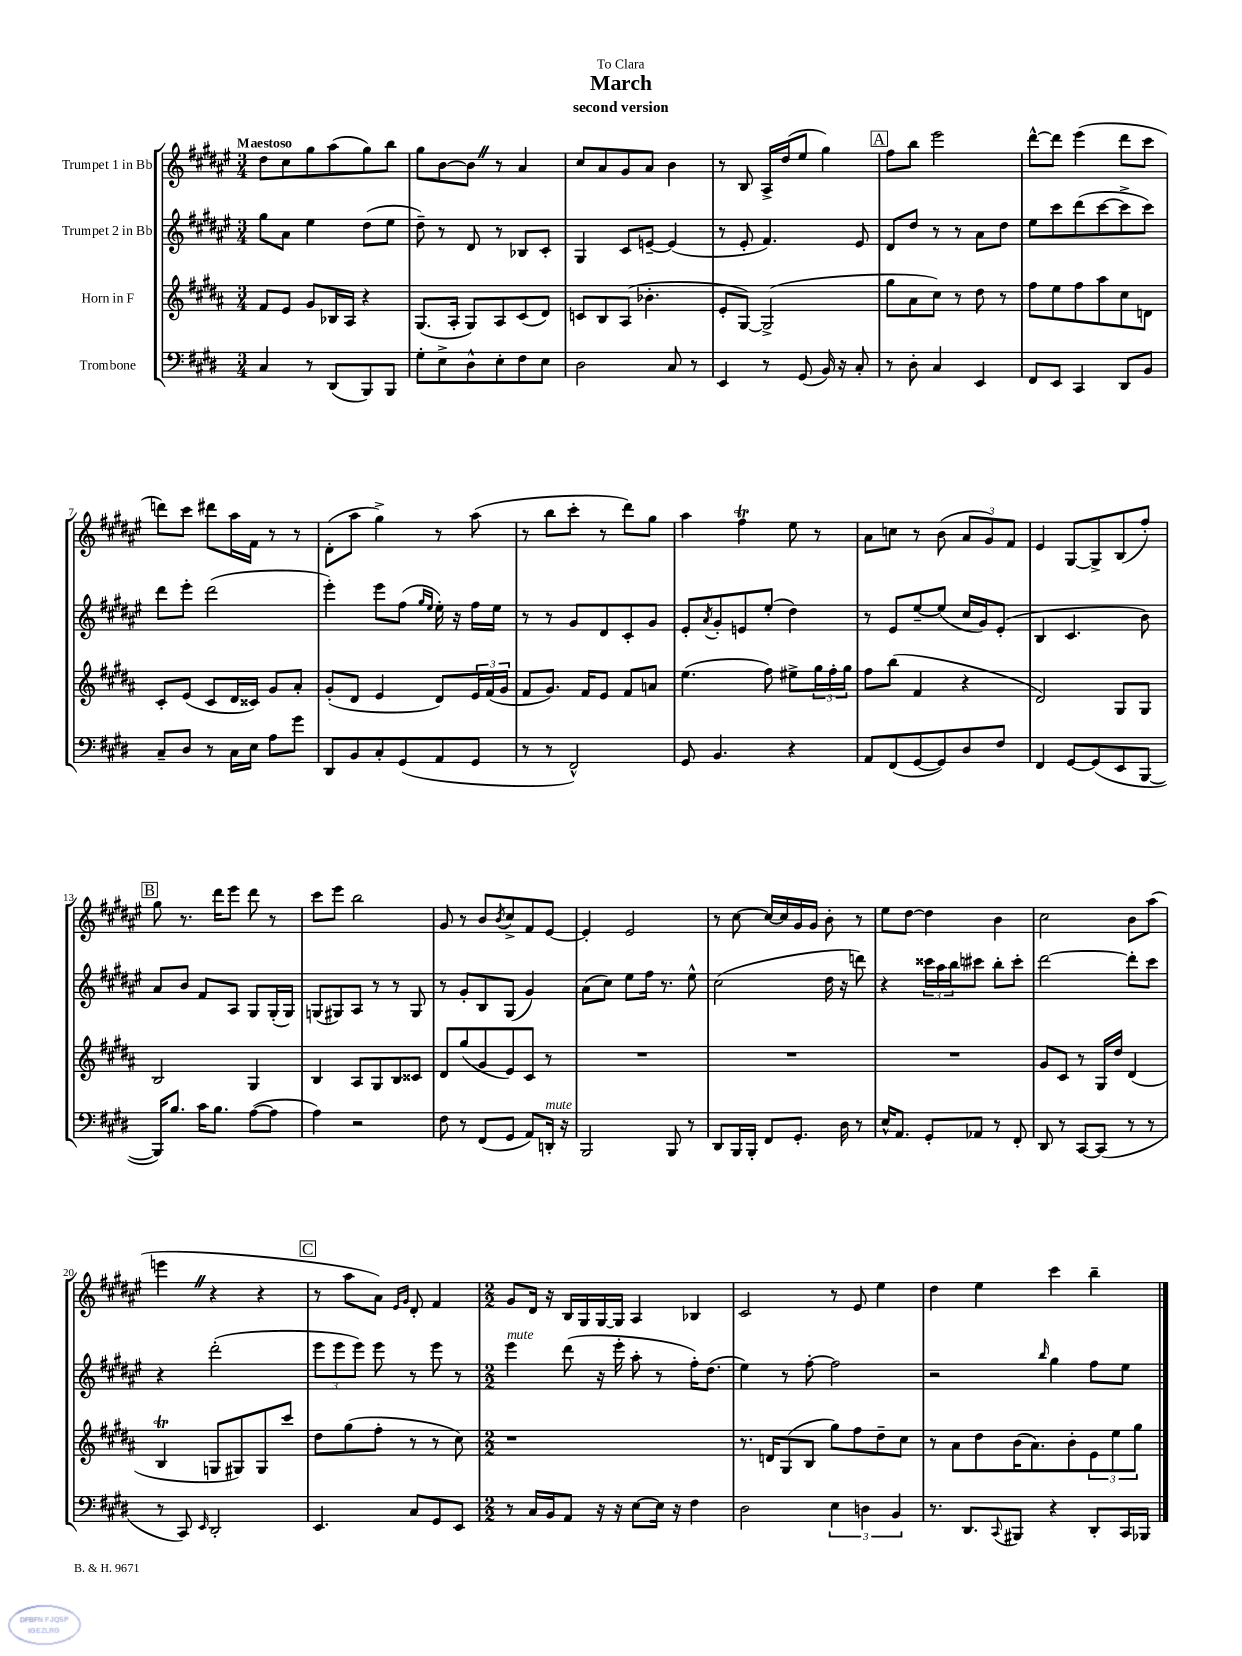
\header { title = "March" subtitle = "second version" dedication = "To Clara" }
<<
\new StaffGroup <<
\new Staff = "s0" \with { instrumentName = "Trumpet 1 in Bb" } {
    \clef treble \key fis \major \numericTimeSignature \time 3/4 \tempo "Maestoso"
    dis''8 cis''8 gis''8 ais''8( gis''8) b''8 |
    gis''8 b'8~ b'8 \once \override BreathingSign.text = \markup { \musicglyph "scripts.caesura.straight" } \breathe r8 ais'4 |
    cis''8 ais'8 gis'8 ais'8 b'4 |
    r8 b8 ais16-> dis''16( eis''8 gis''4) |
    \mark \markup { \box "A" } fis''8 b''8 eis'''2 |
    dis'''8~-^ dis'''8 eis'''4( dis'''8 cis'''8 |
    d'''8) cis'''8 dis'''8 ais''16 fis'16 r8 r8 |
    dis'8-.( ais''8 gis''4->) r8 ais''8( |
    r8 b''8 cis'''8-. r8 dis'''8) gis''8 |
    ais''4 fis''4\trill eis''8 r8 |
    ais'8 c''8 r8 b'8( \tuplet 3/2 { ais'8 gis'8) fis'8 } |
    eis'4 gis8~ gis8-> b8( fis''8-.) |
    \mark \markup { \box "B" } gis''8 r8. dis'''16 eis'''8 dis'''8 r8 |
    cis'''8 eis'''8 b''2 |
    gis'8 r8 b'8 \acciaccatura { b'8 } cis''8-> fis'8 eis'8~ |
    eis'4-. eis'2 |
    r8 cis''8~ cis''16~ cis''16 gis'16 gis'16 b'8-. r8 |
    eis''8 dis''8~ dis''4 b'4 |
    cis''2 b'8 ais''8( |
    e'''4 \once \override BreathingSign.text = \markup { \musicglyph "scripts.caesura.straight" } \breathe r4 r4 |
    \mark \markup { \box "C" } r8 ais''8 ais'8) \grace { eis'16 gis'16 } dis'8-. fis'4 |
    \numericTimeSignature \time 2/2 gis'8 dis'16 r16 b16 gis16 gis16~ gis16 ais4 bes4 |
    cis'2 r8 eis'8 eis''4 |
    dis''4 eis''4 cis'''4 b''4-- \bar "|." |
}
\new Staff = "s1" \with { instrumentName = "Trumpet 2 in Bb" } {
    \clef treble \key fis \major \numericTimeSignature \time 3/4
    gis''8 ais'8 eis''4 dis''8( eis''8 |
    dis''8--) r8 dis'8 r8 bes8 cis'8-. |
    gis4 cis'8 e'8~-- e'4( |
    r8 eis'8-. fis'4.) eis'8 |
    \mark \markup { \box "A" } dis'8 dis''8 r8 r8 ais'8 dis''8 |
    eis''8 cis'''8 dis'''8( cis'''8~ cis'''8-> cis'''8) |
    dis'''8 eis'''8-. dis'''2( |
    eis'''4-.) eis'''8 fis''8( \grace { gis''16 eis''16 } eis''16-.) r16 fis''16 eis''16 |
    r8 r8 gis'8 dis'8 cis'8-. gis'8 |
    eis'8-. \acciaccatura { ais'8 } gis'8-. e'8 eis''8-.( dis''4) |
    r8 eis'8 eis''8~-- eis''8( cis''16 gis'16) eis'8-.( |
    b4 cis'4. b'8) |
    \mark \markup { \box "B" } ais'8 b'8 fis'8 ais8 gis8 gis16-.( gis16) |
    g8( gis8) ais8 r8 r8 gis8 |
    r8 gis'8-. b8 gis8( gis'4) |
    ais'8( cis''8) eis''8 fis''16 r8. eis''8-^ |
    cis''2( dis''16 r16 d'''8) |
    r4 \tuplet 3/2 { cisis'''16 ais''16 b''16 } cis'''8 b''8-. cis'''8-. |
    dis'''2~ dis'''8-. cis'''8 |
    r4 dis'''2-.( |
    \mark \markup { \box "C" } \tuplet 3/2 { eis'''8 eis'''8 eis'''8) } eis'''8 r8 eis'''8 r8 |
    \numericTimeSignature \time 2/2 eis'''4^\markup { \italic "mute" } dis'''8( r16 eis'''16-. ais''8-. r8 fis''16-.) dis''8.( |
    eis''4) r8 fis''8~-. fis''2 |
    r2 \grace { b''16 } gis''4 fis''8 eis''8 \bar "|." |
}
\new Staff = "s2" \with { instrumentName = "Horn in F" } {
    \clef treble \key b \major \numericTimeSignature \time 3/4
    fis'8 e'8 gis'8 bes16 ais16 r4 |
    gis8.( ais16-. gis8) ais8 cis'8( dis'8) |
    c'8 b8 ais8( bes'4.-. |
    e'8-. gis8~) gis2->( |
    \mark \markup { \box "A" } gis''8 ais'8 cis''8) r8 dis''8 r8 |
    fis''8 e''8 fis''8 ais''8 cis''8 d'8 |
    cis'8-. e'8( cis'8 dis'16 cisis'16) gis'8 ais'8-. |
    gis'8-.( dis'8 e'4 dis'8) \tuplet 3/2 { e'16 fis'16( gis'16 } |
    fis'8 gis'8.) fis'16 e'8 fis'8 a'8 |
    e''4.( fis''8) eis''8-> \tuplet 3/2 { gis''16 fis''16-. gis''16 } |
    fis''8 b''8( fis'4 r4 |
    dis'2) gis8 gis8 |
    \mark \markup { \box "B" } b2 gis4 |
    b4 ais8 gis8 b8 cisis'8 |
    dis'8 gis''8( gis'8 e'8) cis'8 r8 |
    R2. |
    R2. |
    R2. |
    gis'8 cis'8 r8 gis16 dis''16 dis'4( |
    b4\trill g8 gis8) gis8 cis'''8 |
    \mark \markup { \box "C" } dis''8 gis''8( fis''8-. r8 r8 cis''8) |
    \numericTimeSignature \time 2/2 r1 |
    r8. d'16 gis8( b8 gis''8) fis''8 dis''8-- cis''8 |
    r8 ais'8 dis''8 b'16( ais'8.) b'8-. \tuplet 3/2 { e'8 e''8 gis''8 } \bar "|." |
}
\new Staff = "s3" \with { instrumentName = "Trombone" } {
    \clef bass \key e \major \numericTimeSignature \time 3/4
    cis4 r8 dis,8( b,,8) b,,8 |
    gis8-. e8-> dis8-^ e8-. fis8 e8 |
    dis2 cis8 r8 |
    e,4 r8 gis,8( b,16) r16 cis8-. |
    \mark \markup { \box "A" } r8 dis8-. cis4 e,4 |
    fis,8 e,8 cis,4 dis,8 b,8 |
    cis8-- dis8 r8 cis16 e16 a8 gis'8 |
    dis,8 b,8 cis8-. gis,8( a,8 gis,8 |
    r8 r8 fis,2-^) |
    gis,8 b,4. r4 |
    a,8 fis,8( gis,8~ gis,8) dis8 fis8 |
    fis,4 gis,8~ gis,8( e,8 b,,8~ |
    \mark \markup { \box "B" } b,,16) b8. cis'16 b8. a8~( a8 |
    a4) r2 |
    fis8 r8 fis,8( gis,8 a,8) d,16-.^\markup { \italic "mute" } r16 |
    b,,2 b,,8 r8 |
    dis,8 b,,16 b,,16-. fis,8 gis,8.-. dis16 r8 |
    e16-^ a,8. gis,8-. aes,8 r8 fis,8-. |
    dis,8 r8 cis,8~ cis,8( r8 r8 |
    r8 cis,8) \grace { e,16 } dis,2-. |
    \mark \markup { \box "C" } e,4. cis8 gis,8 e,8 |
    \numericTimeSignature \time 2/2 r8 cis16 b,16 a,8 r16 r16 e8~ e16 r16 fis4 |
    dis2 \tuplet 3/2 { e4 d4 b,4 } |
    r8. dis,8. \appoggiatura { cis,8 } bis,,8 r4 dis,8-. cis,16 bes,,16 \bar "|." |
}
>>
>>
